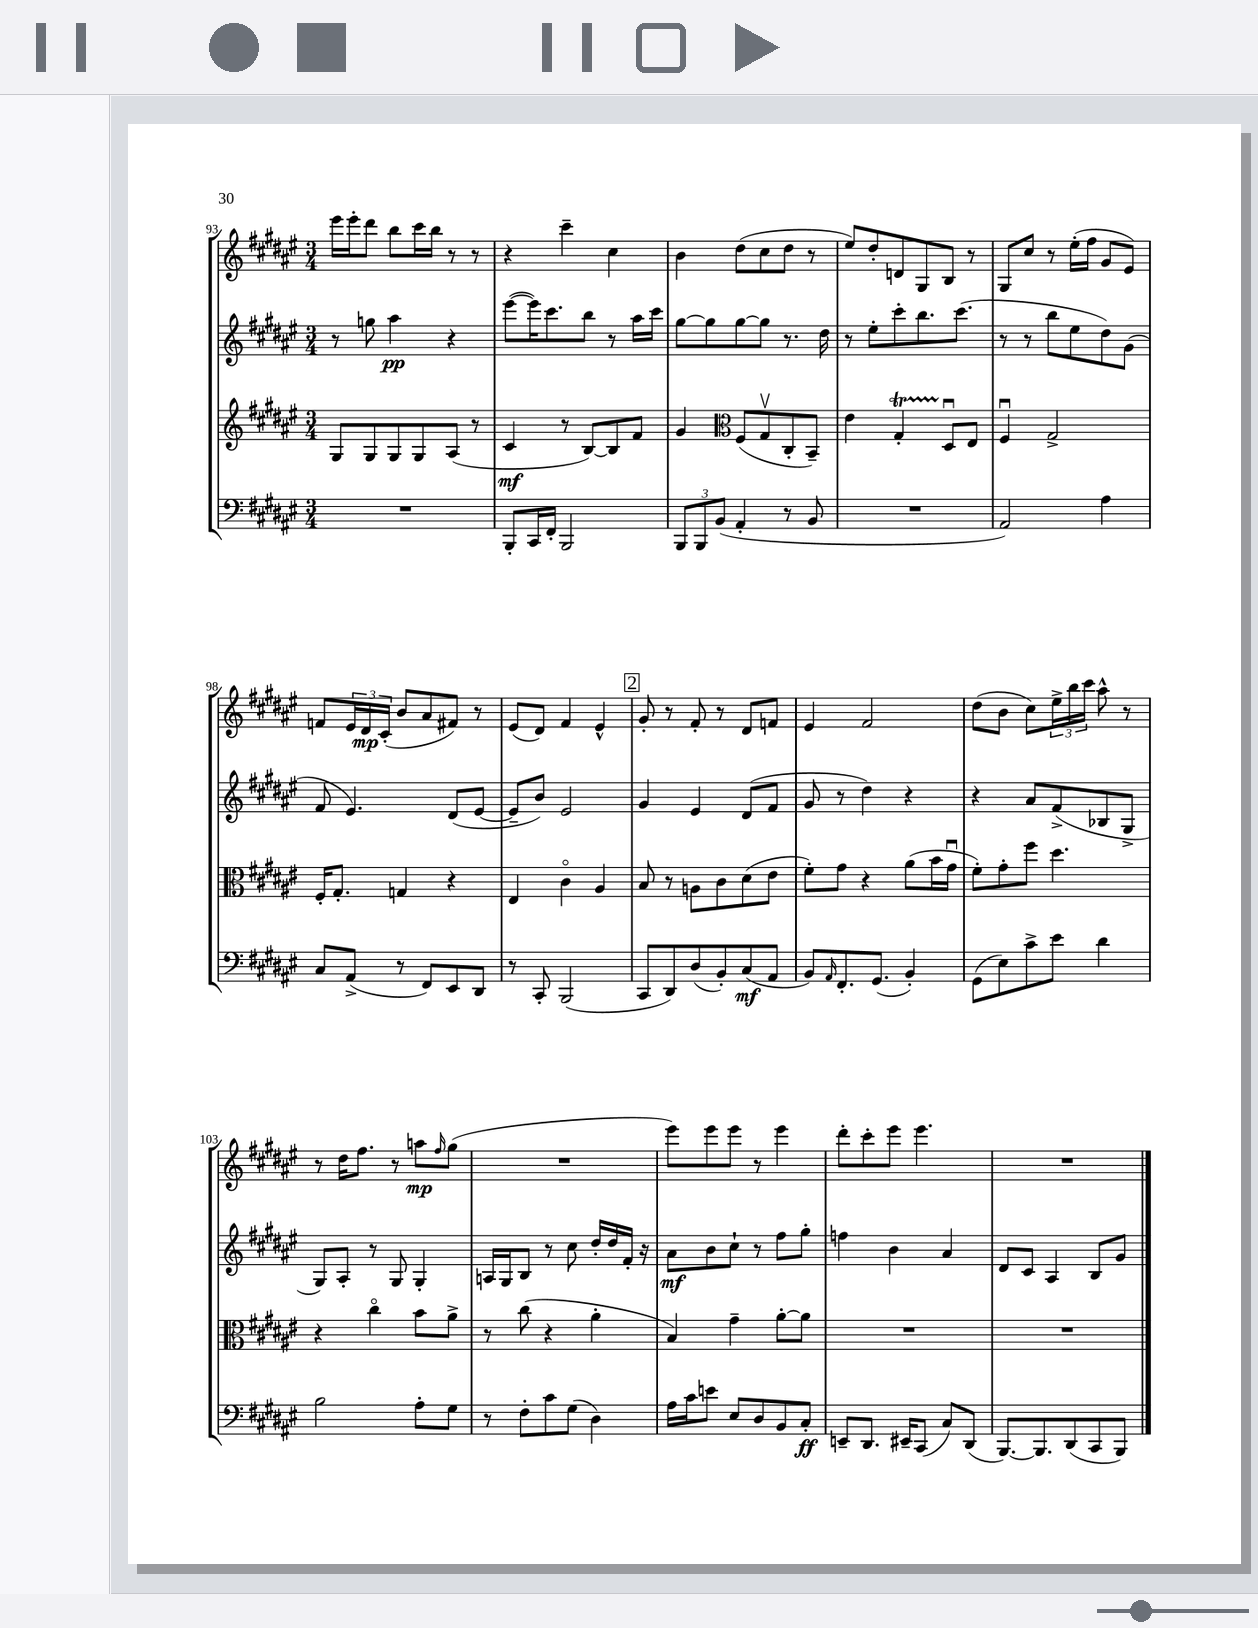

**kern	**dynam	**kern	**dynam	**kern	**dynam	**kern	**dynam
*part4	*part4	*part3	*part3	*part2	*part2	*part1	*part1
*staff4	*staff4	*staff3	*staff3	*staff2	*staff2	*staff1	*staff1
*clefF4	*	*clefG2	*	*clefG2	*	*clefG2	*
*k[f#c#g#d#a#e#]	*	*k[f#c#g#d#a#e#]	*	*k[f#c#g#d#a#e#]	*	*k[f#c#g#d#a#e#]	*
*M3/4	*	*M3/4	*	*M3/4	*	*M3/4	*
=93	=93	=93	=93	=93	=93	=93	=93
2.r	.	8G#/L	.	8r	.	16eee#\LL	.
.	.	.	.	.	.	16eee#'\J	.
.	.	8G#/	.	8ggn\	.	8ddd#\J	.
.	.	8G#/	.	4aa#\	pp	8bb\L	.
.	.	8G#/	.	.	.	16ccc#\L	.
.	.	.	.	.	.	16bb\JJ	.
.	.	(8A#/J	.	4r	.	8r	.
.	.	8r	.	.	.	8r	.
=94	=94	=94	=94	=94	=94	=94	=94
8BBB'/L	.	4c#/	mf	([8eee#\L	.	4r	.
16CC#/L	.	.	.	16eee#\K])	.	.	.
16FF#'/JJ	.	.	.	8.ccc#\	.	.	.
2BBB/	.	8r	.	.	.	4ccc#~\	.
.	.	[8B/L)	.	8bb\J	.	.	.
.	.	8B/]	.	8r	.	4cc#\	.
.	.	8f#/J	.	16aa#\LL	.	.	.
.	.	.	.	16ccc#\JJ	.	.	.
=95	=95	=95	=95	=95	=95	=95	=95
12BBB/L	.	4g#/	.	[8gg#\L	.	4b\	.
12BBB/	.	.	.	.	.	.	.
.	.	.	.	8gg#\]	.	.	.
(12BB/J	.	.	.	.	.	.	.
*	*	*clefC3	*	*	*	*	*
4AA#'/	.	(8F#/L	.	[8gg#\	.	(8dd#\L	.
.	.	8G#v/	.	8gg#\J]	.	8cc#\	.
8r	.	8C#'/	.	8.r	.	8dd#\J	.
8BB/	.	8BB~/J)	.	.	.	8r	.
.	.	.	.	16dd#\	.	.	.
=96	=96	=96	=96	=96	=96	=96	=96
2.r	.	4e#\	.	8r	.	8ee#/L)	.
.	.	.	.	8ee#'\L	.	8dd#'/	.
.	.	4G#T'/	.	8ccc#'\	.	8dn/	.
.	.	.	.	8.bb\	.	8G#/	.
.	.	8D#u/L	.	.	.	8B/J	.
.	.	.	.	(8.ccc#\J	.	.	.
.	.	8E#/J	.	.	.	8r	.
=97	=97	=97	=97	=97	=97	=97	=97
2AA#/)	.	4F#u/	.	8r	.	8G#/L	.
.	.	.	.	8r	.	8cc#/J	.
.	.	2G#^/	.	8bb\L	.	8r	.
.	.	.	.	8ee#\	.	(16ee#'\LL	.
.	.	.	.	.	.	16ff#\JJ	.
4A#\	.	.	.	8dd#\)	.	8g#/L	.
.	.	.	.	(8g#\J	.	8e#/J)	.
!!LO:LB:g=z
=98	=98	=98	=98	=98	=98	=98	=98
8C#/L	.	16F#'/KL	.	8f#/	.	8fn/L	.
.	.	8.G#'/J	.	.	.	.	.
(8AA#^/J	.	.	.	4.e#/)	.	24e#/L	.
.	.	.	.	.	.	24d#/	mp
.	.	.	.	.	.	(24c#'/JJ	.
8r	.	4Gn/	.	.	.	8b/L	.
8FF#/L)	.	.	.	.	.	8a#/	.
8EE#/	.	4r	.	(8d#/L	.	8f#X/J)	.
8DD#/J	.	.	.	[8e#/J	.	8r	.
=99	=99	=99	=99	=99	=99	=99	=99
8r	.	4E#/	.	8e#~/L]	.	(8e#/L	.
8CC#'/	.	.	.	8b/J)	.	8d#/J)	.
(2BBB/	.	4c#\	.	2e#/	.	4f#/	.
.	.	4A#/	.	.	.	4e#^^/	.
!!LO:REH:place=s1:t=2
=100	=100	=100	=100	=100	=100	=100	=100
8CC#/L	.	8B/	.	4g#/	.	8g#'/	.
8DD#/)	.	8r	.	.	.	8r	.
(8D#/	.	8An\L	.	4e#/	.	8f#'/	.
8BB'/)	.	8c#\	.	.	.	8r	.
(8C#/	mf	(8d#\	.	(8d#/L	.	8d#/L	.
8AA#/J	.	8e#\J	.	8f#/J	.	8fn/J	.
=101	=101	=101	=101	=101	=101	=101	=101
8BB/L)	.	8f#'\L)	.	8g#/	.	4e#/	.
16qqAA#/	.	.	.	.	.	.	.
8.FF#'/	.	8g#\J	.	8r	.	.	.
.	.	4r	.	4dd#\)	.	2f#/	.
(8.GG#/J	.	.	.	.	.	.	.
4BB'/)	.	(8a#\L	.	4r	.	.	.
.	.	16b\L	.	.	.	.	.
.	.	16g#u\JJ	.	.	.	.	.
=102	=102	=102	=102	=102	=102	=102	=102
(8GG#\L	.	8f#'\L)	.	4r	.	(8dd#\L	.
8E#\)	.	8g#'\	.	.	.	8b\J	.
8c#^\	.	8ff#\J	.	8a#/L	.	8cc#\L)	.
8e#\J	.	4.dd#\	.	(8f#^/	.	24ee#^\L	.
.	.	.	.	.	.	24bb\	.
.	.	.	.	.	.	24ccc#\JJ	.
4d#\	.	.	.	8B-X/	.	8aa#^^\	.
.	.	.	.	8G#^/J	.	8r	.
!!LO:LB:g=z
=103	=103	=103	=103	=103	=103	=103	=103
2B\	.	4r	.	8G#/L)	.	8r	.
.	.	.	.	8A#'/J	.	16dd#\KL	.
.	.	.	.	.	.	8.ff#\J	.
.	.	4cc#\	.	8r	.	.	.
.	.	.	.	8G#/	.	8r	.
8A#'\L	.	8b\L	.	4G#'/	.	8aan\L	mp
.	.	.	.	.	.	16qqff#/	.
8G#\J	.	8a#^\J	.	.	.	(8gg#\J	.
=104	=104	=104	=104	=104	=104	=104	=104
8r	.	8r	.	16An/LL	.	2.r	.
.	.	.	.	16G#/J	.	.	.
8F#'\L	.	(8cc#\	.	8B/J	.	.	.
8c#\	.	4r	.	8r	.	.	.
(8G#\J	.	.	.	8cc#\	.	.	.
4D#\)	.	4a#'\	.	16dd#'/LL	.	.	.
.	.	.	.	16dd#/	.	.	.
.	.	.	.	16f#'/JJ	.	.	.
.	.	.	.	16r	.	.	.
=105	=105	=105	=105	=105	=105	=105	=105
16A#\LL	.	4B/)	.	8a#\L	mf	8eee#\L)	.
16c#\J	.	.	.	.	.	.	.
8en\J	.	.	.	8b\	.	8eee#\	.
8E#/L	.	4g#~\	.	8cc#`\J	.	8eee#\J	.
8D#/	.	.	.	8r	.	8r	.
8BB/	.	[8a#'\L	.	8ff#\L	.	4eee#\	.
8C#'/J	ff	8a#\J]	.	8gg#'\J	.	.	.
=106	=106	=106	=106	=106	=106	=106	=106
8EEn~/L	.	2.r	.	4ffn\	.	8ddd#'\L	.
8.DD#/J	.	.	.	.	.	8ccc#'\	.
.	.	.	.	4b\	.	8eee#\J	.
16EE#X~/KL	.	.	.	.	.	.	.
(8CC#/J	.	.	.	.	.	4.eee#\	.
8C#/L)	.	.	.	4a#/	.	.	.
(8DD#/J	.	.	.	.	.	.	.
=107	=107	=107	=107	=107	=107	=107	=107
[8.BBB/L)	.	2.r	.	8d#/L	.	2.r	.
.	.	.	.	8c#/J	.	.	.
8.BBB/]	.	.	.	.	.	.	.
.	.	.	.	4A#/	.	.	.
(8DD#/	.	.	.	.	.	.	.
8CC#/	.	.	.	8B/L	.	.	.
8BBB/J)	.	.	.	8g#/J	.	.	.
==	==	==	==	==	==	==	==
*-	*-	*-	*-	*-	*-	*-	*-
